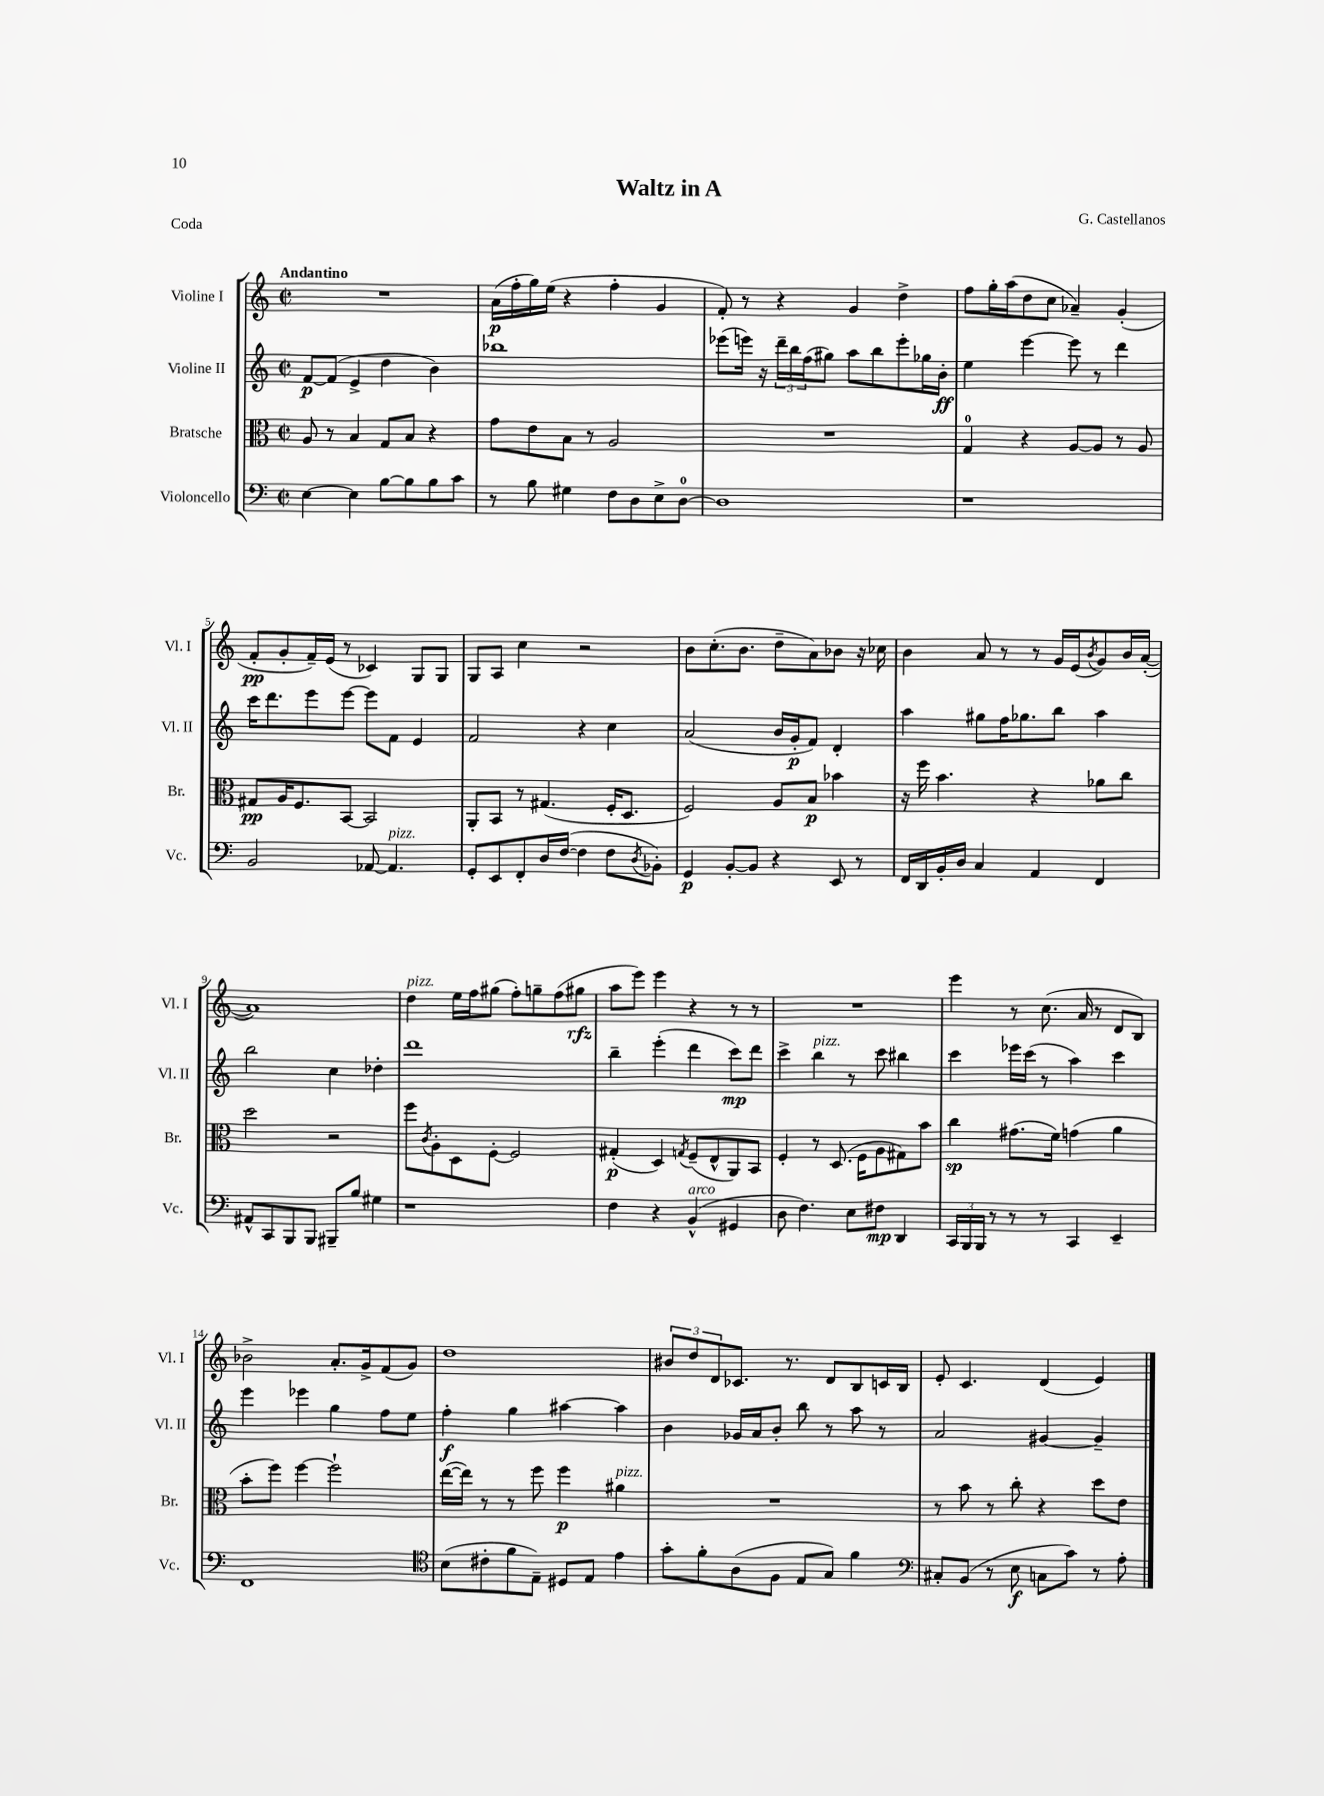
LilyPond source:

\header { title = "Waltz in A" composer = "G. Castellanos" piece = "Coda" }
<<
\new StaffGroup <<
\new Staff = "s0" \with { instrumentName = "Violine I" shortInstrumentName = "Vl. I" } {
    \clef treble \key c \major \defaultTimeSignature \time 2/2 \tempo "Andantino"
    R1 |
    a'16\p( f''16-. g''16) e''16( r4 f''4-. g'4 |
    f'8-.) r8 r4 g'4 d''4-> |
    f''8 g''16-. a''16( d''8 c''8 aes'4--) g'4-.( |
    f'8-.\pp g'8-. f'16--) e'16( r8 ces'4) g8 g8 |
    g8 a8 c''4 r2 |
    b'8 c''8.-.( b'8. d''8-- a'8) bes'8 r16 ces''16 |
    b'4 a'8 r8 r8 g'16 e'16( \acciaccatura { b'8 } g'8) b'16 a'16~-.( |
    a'1) |
    d''4^\markup { \italic "pizz." } e''16 f''16 gis''8( f''8-.) g''8-- f''8( gis''8\rfz |
    a''8 e'''8) e'''4 r4 r8 r8 |
    R1 |
    e'''4 r8 c''8.( a'16 r8 d'8 b8) |
    bes'2-> a'8.-. g'16-> f'8( g'8) |
    d''1 |
    \tuplet 3/2 { bis'8 d''8 d'8 } ces'8. r8. d'8 b8 c'16 b16 |
    e'8-. c'4. d'4( e'4) \bar "|." |
}
\new Staff = "s1" \with { instrumentName = "Violine II" shortInstrumentName = "Vl. II" } {
    \clef treble \key c \major \defaultTimeSignature \time 2/2
    f'8~\p f'8( e'4-> d''4 b'4) |
    bes''1 |
    ees'''8( e'''16) r16 \tuplet 3/2 { d'''16-- b''16 f''16( } gis''8) a''8 b''8 e'''8-. ges''16 b'16-.\ff |
    e''4 e'''4~ e'''8 r8 d'''4 |
    c'''16 d'''8. e'''8 e'''8~ e'''8 f'8 e'4 |
    f'2 r4 c''4 |
    a'2( b'16 g'16-.\p f'8) d'4-. |
    a''4 gis''8 f''16 ges''8. b''8 a''4 |
    b''2 c''4 des''4-. |
    d'''1 |
    b''4-- e'''4-.( d'''4 c'''8\mp) d'''8 |
    c'''4-> b''4^\markup { \italic "pizz." } r8 c'''8 bis''4 |
    c'''4 ees'''16 c'''16( r8 a''4) c'''4 |
    e'''4 ees'''4 g''4 f''8 e''8 |
    f''4-.\f g''4 ais''4~ ais''4 |
    b'4 ges'16 a'16 b'8-. b''8 r8 a''8 r8 |
    a'2 gis'4~ gis'4-- \bar "|." |
}
\new Staff = "s2" \with { instrumentName = "Bratsche" shortInstrumentName = "Br." } {
    \clef alto \key c \major \defaultTimeSignature \time 2/2
    a8 r8 b4 g8 b8 r4 |
    g'8 e'8 b8 r8 a2 |
    R1 |
    g4-0 r4 a8~ a8 r8 a8 |
    gis8\pp a16 f8. b,8~ b,2 |
    a,8-. b,8 r8 gis4.( f16-. d8. |
    f2) a8 b8\p bes'4 |
    r16 f''16 b'4. r4 aes'8 c''8 |
    d''2 r2 |
    f''8 \acciaccatura { c'8 } a8-. d8 f8~-. f2 |
    gis4-.\p( d4) \acciaccatura { g8 } f8--( e8-^ a,8) b,8 |
    f4-. r8 d8.( f16 a8 gis8) b'8 |
    c''4\sp gis'8.( f'16) g'4( a'4 |
    b'8-. f''8) f''4~ f''2-! |
    e''16~( e''16) r8 r8 f''8 f''4\p ais'4^\markup { \italic "pizz." } |
    R1 |
    r8 b'8 r8 c''8-. r4 d''8 e'8 \bar "|." |
}
\new Staff = "s3" \with { instrumentName = "Violoncello" shortInstrumentName = "Vc." } {
    \clef bass \key c \major \defaultTimeSignature \time 2/2
    e4~ e4 b8~ b8 b8 c'8 |
    r8 b8 gis4 f8 d8 e8-> d8-0~ |
    d1 |
    r1 |
    b,2 aes,8~ aes,4.^\markup { \italic "pizz." } |
    g,8-. e,8 f,8-. d16 f16~( f4 f8 \acciaccatura { d8 } bes,8-.) |
    g,4\p b,8~-. b,8 r4 e,8 r8 |
    f,16 d,16 b,16-. d16 c4 a,4 f,4 |
    ais,8-^ c,8 b,,8 b,,8 bis,,8-- b8 gis4 |
    r1 |
    f4 r4 b,4-^^\markup { \italic "arco" }( gis,4 |
    d8 f4.) e8 fis8\mp d,4 |
    \tuplet 3/2 { c,16 b,,16 b,,16 } r8 r8 r8 c,4 e,4-- |
    f,1 |
    \clef tenor b8( cis'8-. f'8 e8--) dis8 e8 e'4 |
    g'8-. f'8-. a8( f8 e8 g8) f'4 |
    \clef bass cis8-. b,8( r8 e8\f c8 c'8) r8 a8-. \bar "|." |
}
>>
>>
